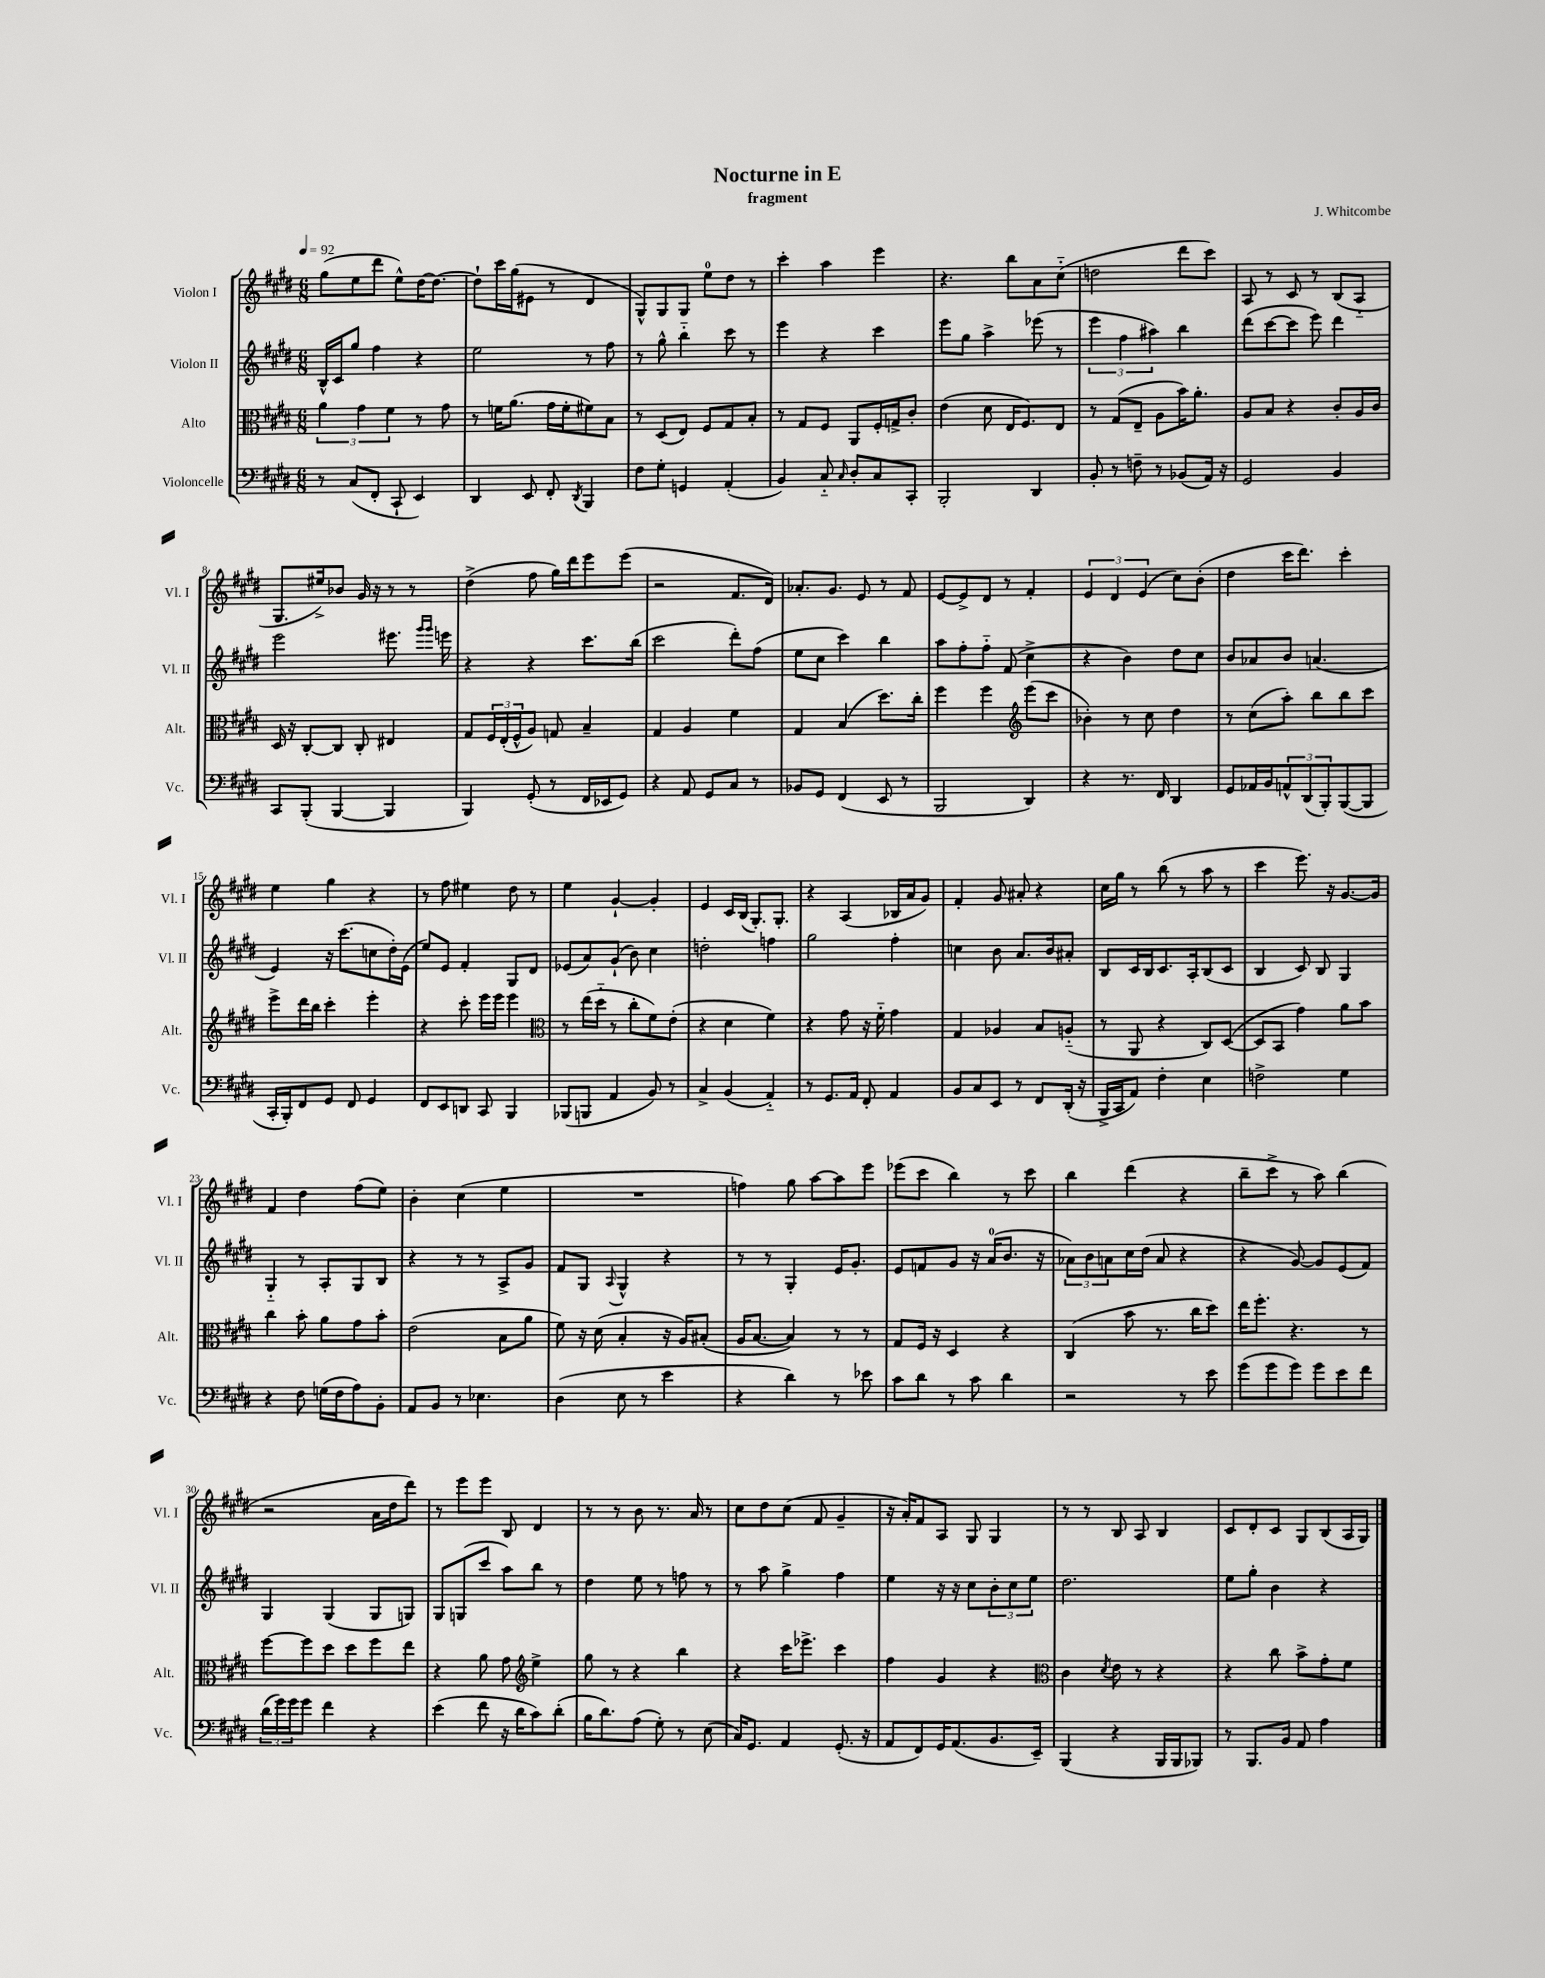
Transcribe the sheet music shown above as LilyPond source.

\header { title = "Nocturne in E" composer = "J. Whitcombe" subtitle = "fragment" }
<<
\new StaffGroup <<
\new Staff = "s0" \with { instrumentName = "Violon I" shortInstrumentName = "Vl. I" } {
    \clef treble \key e \major \numericTimeSignature \time 6/8 \tempo 4 = 92
    gis''8( e''8 dis'''8 e''8-^) dis''16~ dis''8.~ |
    dis''8-! cis'''16 gis''16( eis'8 r8 dis'4 |
    gis8-^) gis8 gis8 e''8-0 dis''8 r8 |
    cis'''4-. a''4 e'''4 |
    r4. b''8 a'8 cis''8-_( |
    d''2 dis'''8 cis'''8) |
    a8 r8 cis'8 r8 b8( a8-_ |
    gis8. eis''16->) bes'8 gis'16 r16 r8 r8 |
    dis''4->( fis''8 gis''16) dis'''16 e'''8 e'''8( |
    r2 fis'8. dis'16) |
    aes'8.-. gis'8. e'8 r8 fis'8 |
    e'8~ e'8-> dis'8 r8 fis'4-. |
    \tuplet 3/2 { e'4 dis'4 e'4( } cis''8) b'8-.( |
    dis''4 cis'''16 dis'''8.) cis'''4-. |
    e''4 gis''4 r4 |
    r8 fis''8 eis''4 dis''8 r8 |
    e''4 gis'4~-! gis'4-. |
    e'4 cis'16 b16( gis8.-.) gis8.-. |
    r4 a4( bes16 a'16 gis'8) |
    fis'4-. gis'8 ais'8-. r4 |
    cis''16 gis''16 r8 b''8( r8 a''8 r8 |
    cis'''4 e'''8.) r16 gis'8.~ gis'16 |
    fis'4 dis''4 fis''8( e''8) |
    b'4-. cis''4( e''4 |
    R2. |
    f''4) gis''8 a''8~ a''8 e'''8 |
    ees'''8( cis'''8 b''4) r8 cis'''8 |
    b''4 dis'''4( r4 |
    b''8-- cis'''8-> r8 a''8) b''4( |
    r2 a'16 dis''16 dis'''8) |
    r8 e'''8 e'''8 b8 dis'4 |
    r8 r8 b'8 r8. a'16 r8 |
    cis''8 dis''8 cis''8( fis'8 gis'4-- |
    r16 a'16-.) fis'8 a8 gis8 gis4 |
    r8 r8 b8 a8 b4 |
    cis'8 dis'8-. cis'8 gis8 b8( a16 gis16) \bar "|." |
}
\new Staff = "s1" \with { instrumentName = "Violon II" shortInstrumentName = "Vl. II" } {
    \clef treble \key e \major \numericTimeSignature \time 6/8
    b16-^ cis'16 gis''8 fis''4 r4 |
    e''2 r8 fis''8 |
    r8 gis''8-^ b''4-_ cis'''8 r8 |
    e'''4 r4 cis'''4 |
    e'''8 gis''8 a''4-> ees'''8( r8 |
    \tuplet 3/2 { e'''4 fis''4 ais''4) } b''4 |
    dis'''8( cis'''8~ cis'''8 e'''8) dis'''4 |
    e'''2 eis'''8. \grace { gis'''16 gis'''16 } e'''16 |
    r4 r4 cis'''8. b''16( |
    cis'''2 dis'''8-.) fis''8( |
    e''8 cis''8 cis'''4) b''4 |
    a''8 fis''8-. fis''8-_ fis'8( cis''4-> |
    r4 b'4) dis''8 cis''8 |
    b'8 aes'8 b'8 a'4.( |
    e'4) r16 cis'''8.( c''8 dis''16-.) e'16( |
    e''8) e'8 fis'4-. gis8 dis'8 |
    ees'8( a'8) gis'8-!( b'8) cis''4 |
    d''2-. f''4 |
    gis''2 fis''4-. |
    c''4 b'8 a'8. b'16 ais'8-. |
    b8 cis'16 b16 cis'8. a16-. b8( cis'8 |
    b4 cis'8) b8 gis4 |
    gis4-_ r8 a8-. gis8 b8 |
    r4 r8 r8 a8-> gis'8 |
    fis'8 gis8 \appoggiatura { a8 } gis4-^ r4 |
    r8 r8 gis4-. e'16 gis'8.-. |
    e'8 f'8 gis'8 r16 a'16-0( b'8. r16 |
    \tuplet 3/2 { aes'8) b'8 a'8 } cis''16 dis''16( a'8 r4 |
    r4 gis'8~) gis'8 e'8( fis'8) |
    gis4 gis4( gis8 g8) |
    gis8 g8( cis'''8 a''8) b''8 r8 |
    dis''4 e''8 r8 f''8 r8 |
    r8 a''8 gis''4-> fis''4 |
    e''4 r16 r16 cis''8 \tuplet 3/2 { b'8-. cis''8 e''8 } |
    dis''2. |
    e''8 gis''8-. b'4 r4 \bar "|." |
}
\new Staff = "s2" \with { instrumentName = "Alto" shortInstrumentName = "Alt." } {
    \clef alto \key e \major \numericTimeSignature \time 6/8
    \tuplet 3/2 { a'4 gis'4 fis'4 } r8 gis'8 |
    r8 f'16 a'8.( gis'16 f'16-. fis'8) b8 |
    r8 dis8( e8) fis8 gis8 b8-. |
    r8 gis8 fis8 a,8 fis16-. g16-> cis'8-. |
    e'4( dis'8 e16 fis8.) e8 |
    r8 gis8( e8-- a8 b'16) a'8.-. |
    a8 b8 r4 cis'8-. a16 cis'16 |
    dis16 r16 cis8~-. cis8 cis8-. eis4 |
    gis8 \tuplet 3/2 { fis16 e16-.( fis16-^ } a8) g8 b4-- |
    gis4 a4 fis'4 |
    gis4 b4( dis''8.) cis''16-. |
    fis''4 fis''4 \clef treble e'''8( cis'''8 |
    bes'4-.) r8 cis''8 dis''4 |
    r8 cis''8( a''8-.) b''8 b''8 cis'''8 |
    e'''8-> dis'''16 b''16 cis'''4-. e'''4-. |
    r4 cis'''8-. e'''16 e'''16 e'''4 |
    \clef alto r8 e''16( dis''16-_ r8 cis''8-. fis'8) e'8-.( |
    r4 dis'4 fis'4) |
    r4 gis'8 r16 fis'16-_ gis'4 |
    gis4 aes4 b8 a8-_( |
    r8 a,8 r4 cis8) dis8~( |
    dis8 b,8 gis'4) a'8 b'8 |
    cis''4 b'8-. a'8 gis'8 b'8-. |
    e'2( b8 a'8 |
    fis'8) r16 dis'16( b4-. r16 a16) bis8-.( |
    a16 b8.~ b4) r8 r8 |
    gis8 fis16 r16 dis4 r4 |
    cis4( b'8 r8. cis''16 dis''8) |
    e''16 fis''8.-. r4. r8 |
    fis''8~ fis''8 dis''8 dis''8 fis''8 e''8 |
    r4 a'8 gis'8 \clef treble e''4-> |
    gis''8 r8 r4 b''4 |
    r4 cis'''16 ees'''8.-> cis'''4 |
    fis''4 gis'4 r4 |
    \clef alto cis'4 \acciaccatura { dis'8 } e'8 r8 r4 |
    r4 cis''8 b'8-> gis'8-. fis'8 \bar "|." |
}
\new Staff = "s3" \with { instrumentName = "Violoncelle" shortInstrumentName = "Vc." } {
    \clef bass \key e \major \numericTimeSignature \time 6/8
    r8 cis8( fis,8-. cis,8-! e,4) |
    dis,4 e,8 fis,8-. \acciaccatura { dis,8 } b,,4 |
    fis8 gis8-. g,4 a,4-.( |
    b,4) cis8-_ \grace { cis16 } dis8-. cis8 cis,8-. |
    b,,2-. dis,4 |
    b,8-. r8 f8-- r8 bes,8( a,16) r16 |
    gis,2 b,4 |
    cis,8 b,,8-.( b,,4~ b,,4 |
    b,,4) gis,8-.( r8 fis,16 ees,16 gis,8) |
    r4 a,8 gis,8 cis8 r8 |
    bes,8 gis,8 fis,4( e,8 r8 |
    b,,2 dis,4) |
    r4 r8. fis,16 dis,4 |
    gis,8 aes,16 b,16 \tuplet 3/2 { a,8-^ dis,8( b,,8-.) } b,,8~( b,,8 |
    cis,16-. b,,16-.) fis,8 gis,8 fis,8 gis,4 |
    fis,8 e,8 d,8 cis,8 b,,4 |
    bes,,8( b,,8 a,4 b,8) r8 |
    cis4-> b,4( a,4-_) |
    r8 gis,8. a,16 fis,8-. a,4 |
    b,8 cis8 e,8 r8 fis,8 dis,16-.( r16 |
    b,,16-> cis,16 a,8) fis4-. e4 |
    f2-> gis4 |
    r4 fis8 g16( fis16 a8) b,8-. |
    a,8 b,8 r8 ees4. |
    dis4( e8 r8 e'4 |
    r4 dis'4) r8 ees'8 |
    cis'8 dis'8 r8 cis'8 dis'4 |
    r2 r8 e'8 |
    gis'8( gis'8 gis'8) gis'8 e'8 fis'8 |
    \tuplet 3/2 { dis'16( gis'16) gis'16 } gis'8 fis'4 r4 |
    e'4( fis'8 r16 dis'16 cis'8) dis'8-.( |
    b16 dis'8.) a8( gis8-.) r8 e8( |
    cis16) gis,8. a,4 gis,8.-.( r16 |
    a,8 fis,8) gis,16 a,8.( b,8. e,16--) |
    b,,4( r4 b,,16 b,,16 bes,,8) |
    r8 b,,8. b,16 a,8 a4 \bar "|." |
}
>>
>>
